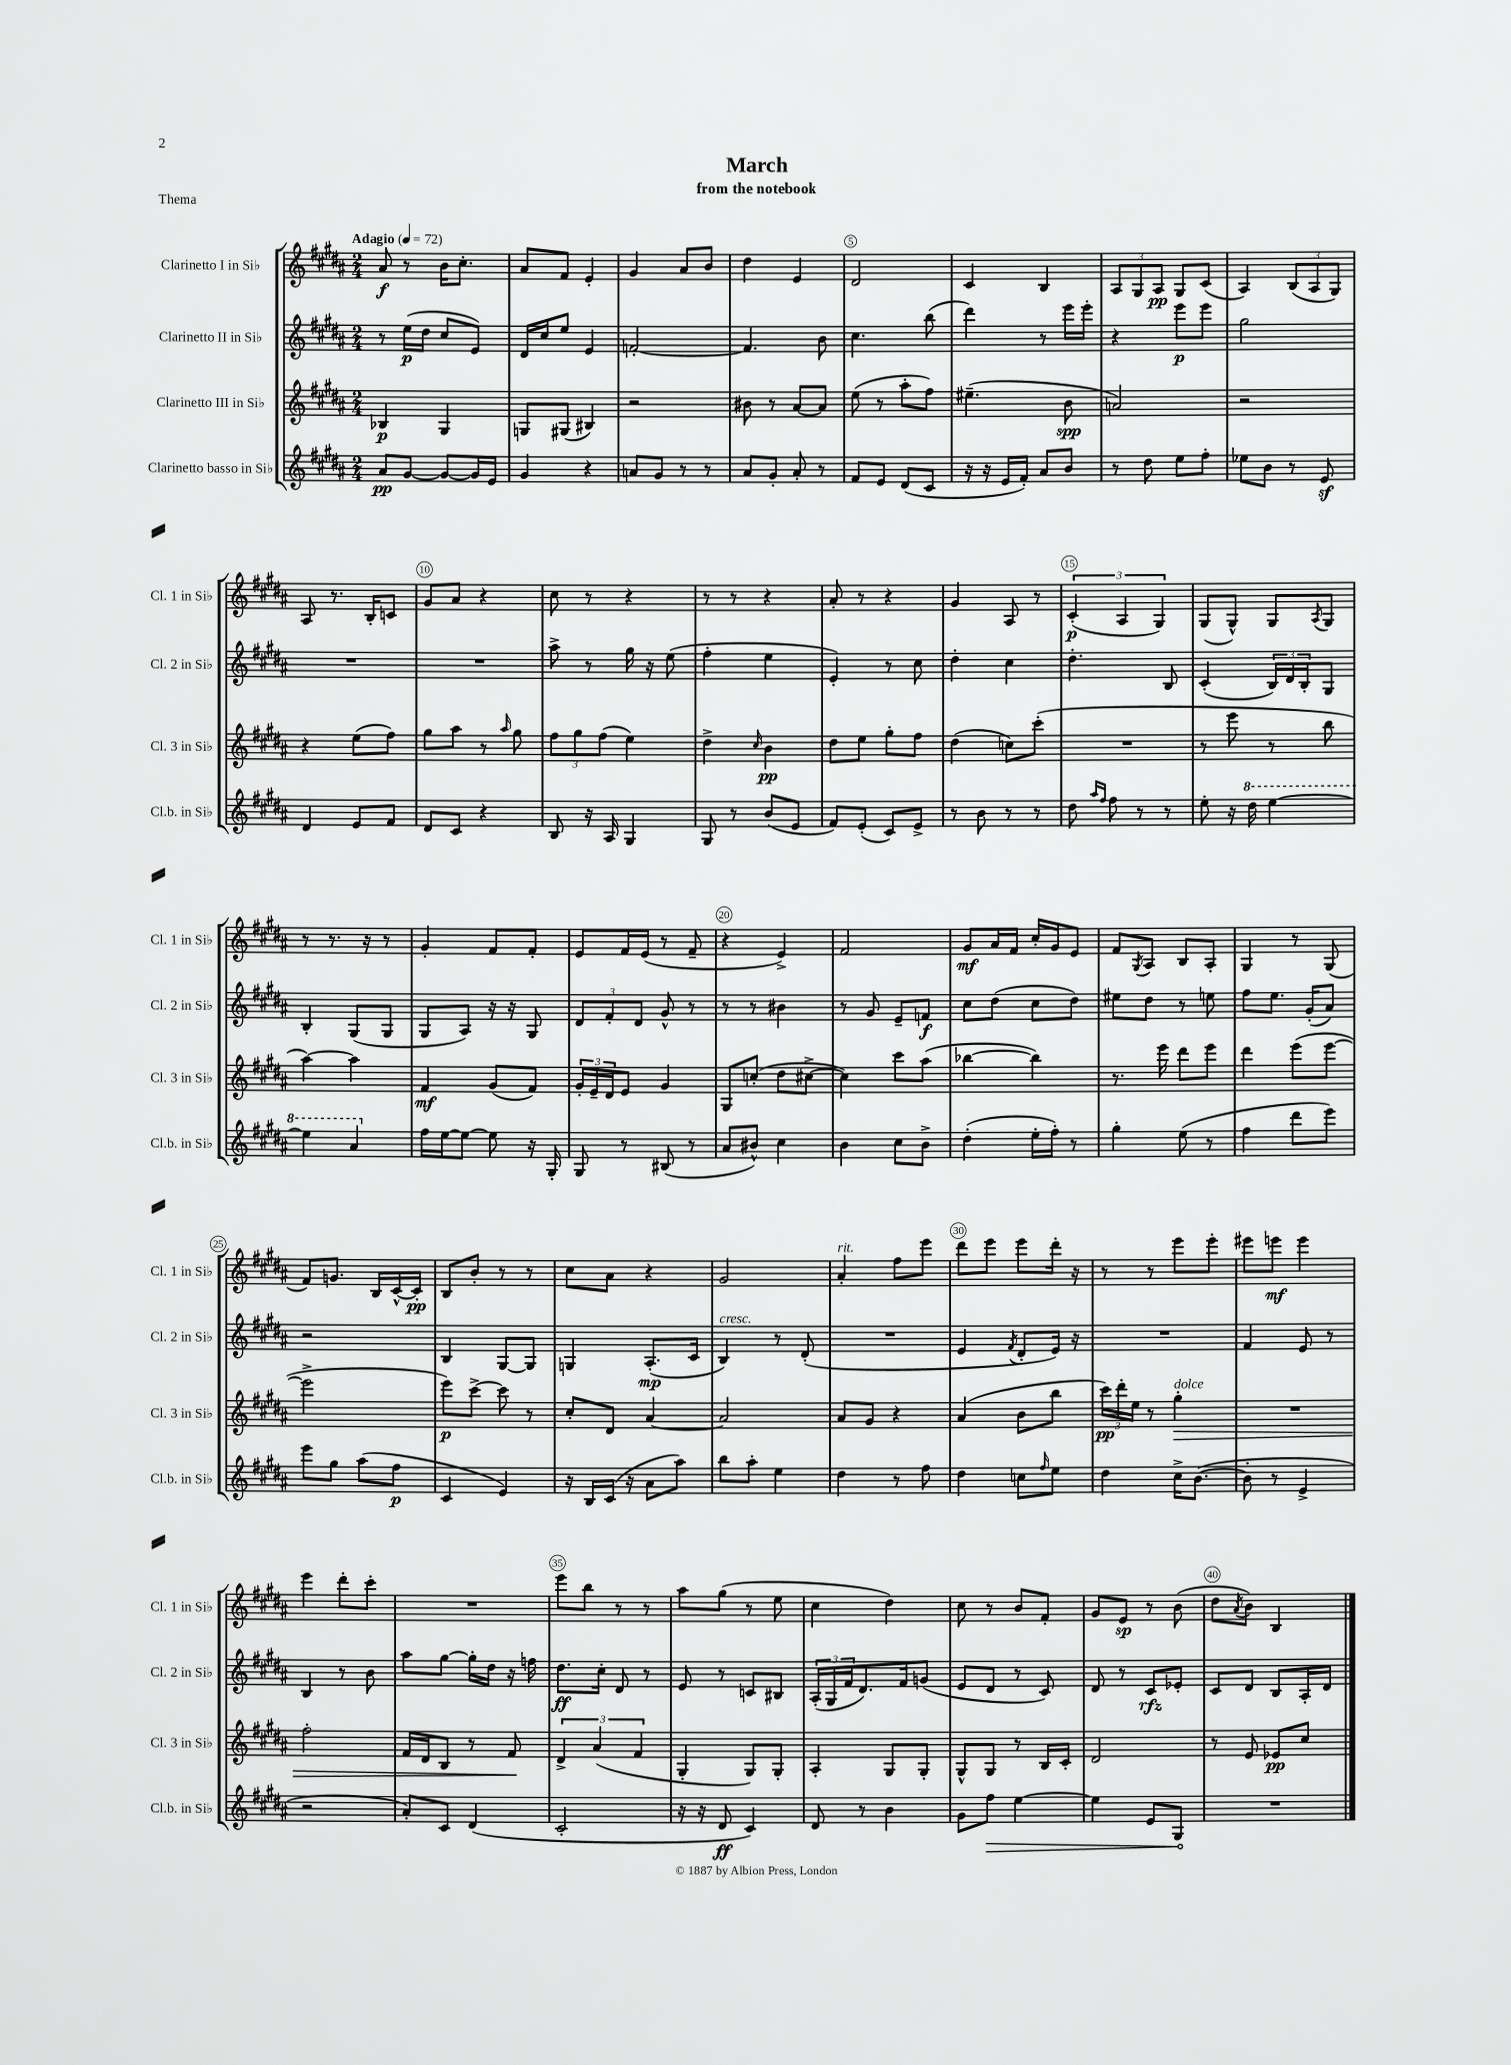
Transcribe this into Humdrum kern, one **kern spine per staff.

**kern	**kern	**kern	**kern
*staff4	*staff3	*staff2	*staff1
*clefG2	*clefG2	*clefG2	*clefG2
*k[f#c#g#d#a#]	*k[f#c#g#d#a#]	*k[f#c#g#d#a#]	*k[f#c#g#d#a#]
*M2/4	*M2/4	*M2/4	*M2/4
*MM72	*MM72	*MM72	*MM72
8a#	4B-	8r	8a#
[8g#	.	(16ee	8r
.	.	16dd#	.
8g#_	4G#	8cc#	16b
.	.	.	8.cc#'
16g#]	.	8e)	.
16e	.	.	.
=	=	=	=
4g#	8G	16d#	8a#
.	.	16cc#	.
.	(8G#	8ee	8f#
4r	4B#)	4e	4e'
=	=	=	=
8a	2r	[2f'	4g#
8g#	.	.	.
8r	.	.	8a#
8r	.	.	8b
=	=	=	=
8a#	8b#	4.f]	4dd#
8g#'	8r	.	.
8a#'	[8a#	.	4e
8r	8a#]	8b	.
=	=	=	=
8f#	(8ee	4.cc#	2d#
8e	8r	.	.
(8d#	8aa#'	.	.
8c#	8ff#)	(8bb	.
=	=	=	=
16r	(4.ee#~	4ddd#)	4c#
16r	.	.	.
16e	.	.	.
16f#')	.	.	.
8a#	.	8r	4B
8b	8b	16eee	.
.	.	16eee'	.
=	=	=	=
8r	2a)	4r	12A#
.	.	.	12G#
8dd#	.	.	.
.	.	.	12A#
8ee	.	8eee	8G#
8ff#'	.	8eee	(8c#
=	=	=	=
8ee-	2r	2gg#	4A#)
8b	.	.	.
8r	.	.	(12B
.	.	.	12A#
8e	.	.	.
.	.	.	12G#)
=	=	=	=
4d#	4r	2r	8A#
.	.	.	8.r
8e	(8ee	.	.
.	.	.	16B'
8f#	8ff#)	.	8c
=	=	=	=
8d#	8gg#	2r	8g#
8c#	8aa#	.	8a#
4r	8r	.	4r
.	16qqaa#	.	.
.	8gg#	.	.
=	=	=	=
8B	12ff#	8aa#^	8cc#
.	12gg#	.	.
16r	.	8r	8r
.	(12ff#	.	.
16A#	.	.	.
4G#	4ee)	16gg#	4r
.	.	16r	.
.	.	(8ee	.
=	=	=	=
8G#	4dd#^	4ff#'	8r
8r	.	.	8r
.	16qqcc#	.	.
(8b	4b	4ee	4r
8e	.	.	.
=	=	=	=
8f#)	8dd#	4e')	8a#'
(8e'	8ee	.	8r
8c#)	8gg#'	8r	4r
8e^	8ff#	8cc#	.
=	=	=	=
8r	(4dd#	4dd#'	4g#
8b	.	.	.
8r	8cc)	4cc#	8A#
8r	(8ccc#'	.	8r
=	=	=	=
8dd#	2r	4.dd#'	(6c#'
16qqaa#	.	.	.
16qqff#	.	.	.
8ff#	.	.	.
.	.	.	6A#
8r	.	.	.
.	.	.	6G#)
8r	.	8B	.
=	=	=	=
8ee'	8r	(4c#'	(8G#
16r	8eee	.	8G#^^)
16ddd#	.	.	.
[4eee	8r	24B)	8G#
.	.	24d#	.
.	.	24B'	.
.	.	.	8qA#
.	8bb	8G#	8G#
=	=	=	=
4eee]	[4aa#)	4B'	8r
.	.	.	8.r
4aa#	4aa#]	(8G#	.
.	.	.	16r
.	.	8G#	8r
=	=	=	=
16ff#	4f#	8G#	4g#'
[16ee	.	.	.
8ee_	.	8A#)	.
8ee]	(8g#	16r	8f#
.	.	16r	.
16r	8f#)	8G#	8f#'
16G#'	.	.	.
=	=	=	=
8G#	24g#'	12d#	8e
.	24e~	.	.
.	24d#	12f#'	.
8r	8e	.	16f#
.	.	12d#	.
.	.	.	(16e
(8B#	4g#	8g#^^	8r
8r	.	8r	8f#~
=	=	=	=
8a#	8G#	8r	4r
8b#^^)	(8cc'	8r	.
4cc#	8dd#	4b#	4e^)
.	[8cc#^	.	.
=	=	=	=
4b	4cc#])	8r	2f#
.	.	8g#	.
8cc#	8ccc#	8e~	.
8b^	(8aa#	8f	.
=	=	=	=
(4dd#'	[4bb-	8cc#	8g#
.	.	(8dd#	16a#
.	.	.	16f#
16ee'	4bb-])	8cc#	16cc#'
16ff#')	.	.	16g#
8r	.	8dd#)	8e
=	=	=	=
4gg#'	8.r	8ee#	8f#
.	.	.	8qG#
.	.	8dd#	8A#
.	16eee	.	.
(8ee	8ddd#	8r	8B
8r	8eee	8ee	8A#'
=	=	=	=
4ff#	4ddd#	8ff#	4G#
.	.	8.ee	.
8ddd#	(8eee	.	8r
.	.	(16g#'	.
8eee)	[8eee	8a#)	(8G#
=	=	=	=
8eee	2eee^]	2r	8f#)
8gg#	.	.	8.g
(8aa#	.	.	.
.	.	.	16B
8ff#	.	.	[16c#^^
.	.	.	16c#']
=	=	=	=
4c#	8eee)	4B	8B
.	[8ccc#^	.	8b'
4e)	8ccc#]	[8G#	8r
.	8r	8G#]	8r
=	=	=	=
16r	8cc#'	4G	8cc#
16B	.	.	.
(16c#	8d#	.	8a#
16r	.	.	.
8a#	[4a#	(8.A#'	4r
8aa#)	.	.	.
.	.	16c#	.
=	=	=	=
8bb	2a#]	4B)	2g#
8aa#'	.	.	.
4ee	.	8r	.
.	.	(8d#'	.
=	=	=	=
4dd#	8a#	2r	4a#'
.	8g#	.	.
8r	4r	.	8ff#
8ff#	.	.	8eee
=	=	=	=
4dd#	(4a#	4e	8ddd#
.	.	.	8eee
.	.	8qf#	.
8cc	8b	8d#'	8eee
16qqff#	.	.	.
8ee	8bb	16e)	16ddd#'
.	.	16r	16r
=	=	=	=
4dd#	24ccc#)	2r	8r
.	24ddd#'	.	.
.	24ee	.	.
.	8r	.	8r
16cc#^	4gg#'	.	8eee
([8.b	.	.	.
.	.	.	8eee'
=	=	=	=
8b']	2r	4f#	8eee#
8r	.	.	8eee
4e^	.	8e	4eee
.	.	8r	.
=	=	=	=
2r	2ff#'	4B	4eee
.	.	8r	8ddd#'
.	.	8b	8ccc#'
=	=	=	=
8a#')	16f#	8aa#	2r
.	16d#	.	.
8c#	8B	[8gg#	.
(4d#	8r	16gg#']	.
.	.	16dd#	.
.	8f#	16r	.
.	.	16ff	.
=	=	=	=
2c#'	6d#^	8.dd#	8eee
.	.	.	8bb
.	(6a#	.	.
.	.	16cc#'	.
.	.	8d#	8r
.	6f#	.	.
.	.	8r	8r
=	=	=	=
16r	4G#'	8e	8aa#
16r	.	.	.
8d#	.	8r	(8gg#
4c#)	8G#)	8c	8r
.	8G#'	8B#	8ee
=	=	=	=
8d#	4A#'	(24A#'	4cc#
.	.	24G#	.
.	.	24f#	.
8r	.	8.d#)	.
4b	8G#	.	4dd#)
.	.	16f#	.
.	8G#'	(8g	.
=	=	=	=
8g#	8G#^^	8e	8cc#
8ff#	8G#	8d#	8r
[4ee	8r	8r	8b
.	16B	8c#)	8f#'
.	16c#'	.	.
=	=	=	=
4ee]	2d#	8d#	8g#
.	.	8r	8e
8e	.	8c#	8r
8G#	.	8e-'	(8b
=	=	=	=
2r	8r	8c#	8dd#
.	.	.	8qa#
.	8e	8d#	8b)
.	8e-	8B	4B
.	8cc#	16A#'	.
.	.	16d#	.
==	==	==	==
*-	*-	*-	*-
